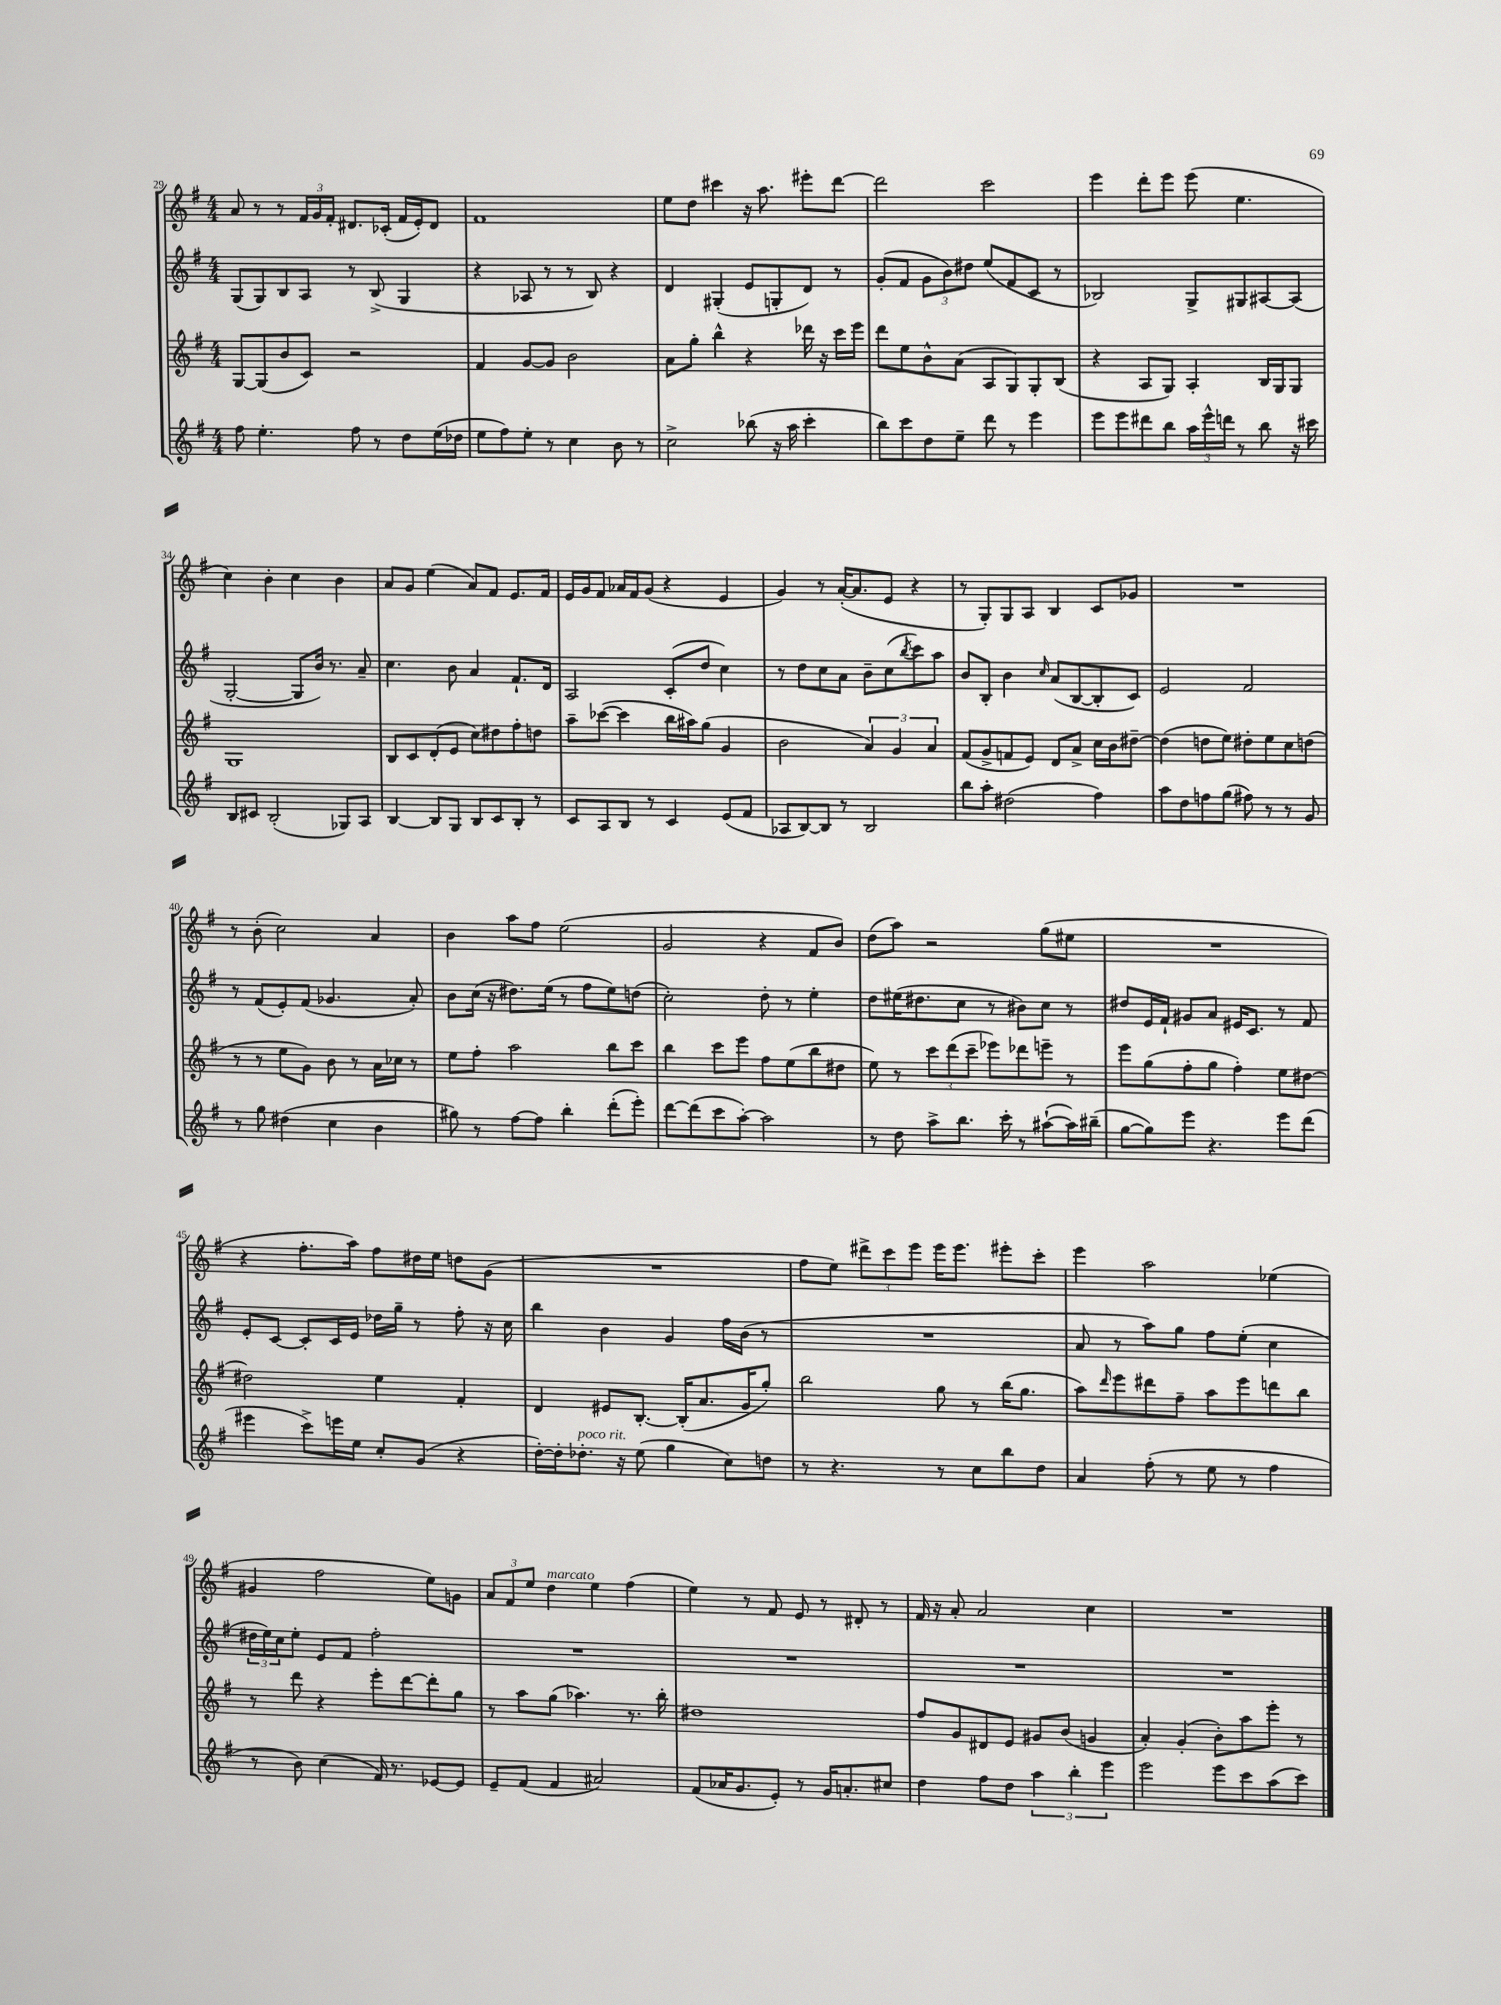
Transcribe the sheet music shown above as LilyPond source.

<<
\new StaffGroup <<
\new Staff = "s0" {
    \clef treble \key g \major \numericTimeSignature \time 4/4
    a'8 r8 r8 \tuplet 3/2 { fis'16 g'16 fis'16-. } dis'8. ces'16-.( fis'16 e'16-.) dis'8 |
    fis'1 |
    e''8 d''8 cis'''4 r16 a''8. eis'''8-. d'''8~ |
    d'''2 c'''2 |
    e'''4 d'''8-. e'''8 e'''8( e''4. |
    c''4) b'4-. c''4 b'4 |
    a'8 g'8 e''4( a'8) fis'8 e'8. fis'16 |
    e'16 g'16 fis'8 aes'16 fis'16 g'8( r4 e'4 |
    g'4) r8 a'16~-.( a'8. e'8 r4 |
    r8 g8-.) g8 a8 b4 c'8 ges'8 |
    R1 |
    r8 b'8-.( c''2) a'4 |
    b'4 a''8 fis''8 e''2( |
    g'2 r4 fis'8 b'8) |
    d''8( a''8) r2 g''8( eis''8 |
    R1 |
    r4 fis''8.-. a''16) fis''8 dis''16 e''16 d''8 g'8( |
    R1 |
    fis''8 e''8) \tuplet 3/2 { dis'''8-> c'''8 e'''8 } e'''16 e'''8. eis'''8-. c'''8-. |
    e'''4 a''2 ees''4( |
    gis'4 fis''2 e''8) g'8 |
    \tuplet 3/2 { a'8 fis'8 e''8 } d''4^\markup { \italic "marcato" } e''4 fis''4( |
    e''4) r8 fis'8 e'8 r8 dis'8-. r8 |
    fis'16 r16 a'8-. a'2 c''4 |
    R1 \bar "|." |
}
\new Staff = "s1" {
    \clef treble \key g \major \numericTimeSignature \time 4/4
    g8( g8) b8 a8 r8 b8->( g4 |
    r4 aes8 r8 r8 b8) r4 |
    d'4 gis4-.( e'8 g8-. d'8) r8 |
    g'8-.( fis'8 \tuplet 3/2 { g'8 b'8) dis''8 } e''8( fis'8 c'8 r8 |
    bes2) g8-> gis8 ais8~ ais8( |
    g2~-. g8 b'16) r8. a'8-- |
    c''4. b'8 a'4 fis'8.-! d'16 |
    a2 c'8-.( d''8 c''4) |
    r8 d''8 c''8 a'8 b'8-- c''8( \acciaccatura { b''8 } c'''8) a''8 |
    b'8 b8-. b'4 \grace { c''16 } a'8( b8~ b8-. c'8) |
    e'2 fis'2 |
    r8 fis'8( e'8-.) fis'8( ges'4. a'8-.) |
    b'8 c''16( r16 dis''8.) e''16( r8 fis''8 e''8) d''8( |
    c''2-.) d''8-. r8 e''4-. |
    d''8 eis''16( dis''8. c''8 r8 bis'8) c''8 r8 |
    dis''8 e'16 fis'16-! gis'8 a'8 eis'16 c'8. r8 fis'8 |
    e'8-. c'8~ c'8-. c'16 e'16 des''16 g''16-- r8 fis''8-. r16 c''16 |
    b''4 b'4 g'4 fis''16 b'16( r8 |
    R1 |
    a'8 r8 a''8) g''8 fis''8 e''8-.( c''4 |
    \tuplet 3/2 { dis''16 e''16) c''16 } e''8-. e'8 fis'8 fis''2-. |
    R1 |
    R1 |
    R1 |
    R1 \bar "|." |
}
\new Staff = "s2" {
    \clef treble \key g \major \numericTimeSignature \time 4/4
    g8~ g8( b'8 c'8) r2 |
    fis'4 g'8~ g'8 b'2 |
    a'8 g''8-. b''4-^ r4 des'''16 r16 c'''16 e'''16 |
    d'''8 e''8 b'8-^ a'8( a8 g8) g8-. b8( |
    r4 a8 g8) a4-. b16 g16 g8 |
    g1 |
    b8 c'8 d'8-.( e'8 c''8) dis''8 fis''8-. d''8 |
    a''8-- ces'''8~( ces'''4 b''16 ais''16) g''8( g'4 |
    b'2 \tuplet 3/2 { a'4) g'4 a'4 } |
    fis'8( g'8-> f'8 e'8) d'8 a'8-> c''16 b'16 dis''8~-- |
    dis''4( d''8 e''8) dis''8-. e''8 c''8 d''8( |
    r8 r8 e''8 g'8) b'8 r8 a'16 ces''16 r8 |
    e''8 fis''8-. a''2 b''8 c'''8 |
    b''4 c'''8 e'''8 fis''8 e''8( b''8 dis''8 |
    e''8) r8 \tuplet 3/2 { c'''8 d'''8( c'''8-- } ees'''8) des'''8 e'''8-- r8 |
    e'''8 g''8( fis''8-. g''8 fis''4-.) e''8 dis''8~ |
    dis''2 e''4 fis'4-. |
    d'4 eis'8 b8.~-. b16-.( a'8. g'16 g''8-.) |
    b''2 g''8 r8 b''16( g''8. |
    a''8) \grace { d'''16 } e'''8 dis'''8 fis''8-- a''8 e'''8 d'''8 b''8 |
    r8 d'''8 r4 e'''8-. d'''8~ d'''8-. g''8 |
    r8 a''8 g''8( aes''4.) r8. b''16-. |
    dis''1 |
    fis''8 g'8 dis'8 e'8 gis'8 b'8( g'4 |
    a'4-.) g'4-.( b'8-.) a''8 e'''8-. r8 \bar "|." |
}
\new Staff = "s3" {
    \clef treble \key g \major \numericTimeSignature \time 4/4
    fis''8 e''4.-. fis''8 r8 d''8 e''16( des''16 |
    e''8 fis''8) e''8-. r8 c''4 b'8 r8 |
    c''2-> bes''8( r16 a''16 c'''4-. |
    b''8) c'''8 d''8 e''8-- d'''8 r8 e'''4 |
    e'''8 e'''8 dis'''8 b''8 \tuplet 3/2 { a''16 e'''16-^ d'''16 } r8 b''8 r16 cis'''16 |
    b8 cis'8 b2-.( ges8) a8 |
    b4~ b8 g8 b8 c'8 b8-. r8 |
    c'8 a8 b8 r8 c'4 e'8( fis'8 |
    aes8 b8~) b8 r8 b2 |
    b''8 a''8-. dis''2( fis''4) |
    a''8 d''8 f''8 g''8( fis''8) r8 r8 g'8 |
    r8 g''8 dis''4( c''4 b'4 |
    gis''8) r8 fis''8~ fis''8 b''4-. d'''8-.( e'''8-.) |
    d'''8~ d'''8( c'''8 a''8~-.) a''2 |
    r8 d''8 a''8-> b''8. c'''16-. r8 ais''8~-!( ais''16) bis''16--( |
    g''8~ g''8) e'''8 r4. e'''8 d'''8( |
    eis'''4 c'''8->) e'''16 e''16 c''8-. g'8( r4 |
    d''16~-.) d''16-. des''8.-.^\markup { \italic "poco rit." } r16 e''8( g''4 c''8) d''8 |
    r8 r4. r8 c''8 b''8 d''8 |
    a'4 fis''8-.( r8 e''8 r8 fis''4 |
    r8 b'8) c''4( fis'16) r8. ees'8~ ees'8 |
    e'8-- fis'8( fis'4 ais'2) |
    fis'8( aes'16 g'8. e'8-.) r8 g'16 a'8.-. cis''8 |
    d''4 fis''8 d''8 \tuplet 3/2 { a''4 b''4-. e'''4 } |
    e'''2 e'''8 c'''8 a''8( c'''8) \bar "|." |
}
>>
>>
\layout { \context { \Score currentBarNumber = #29 } }
